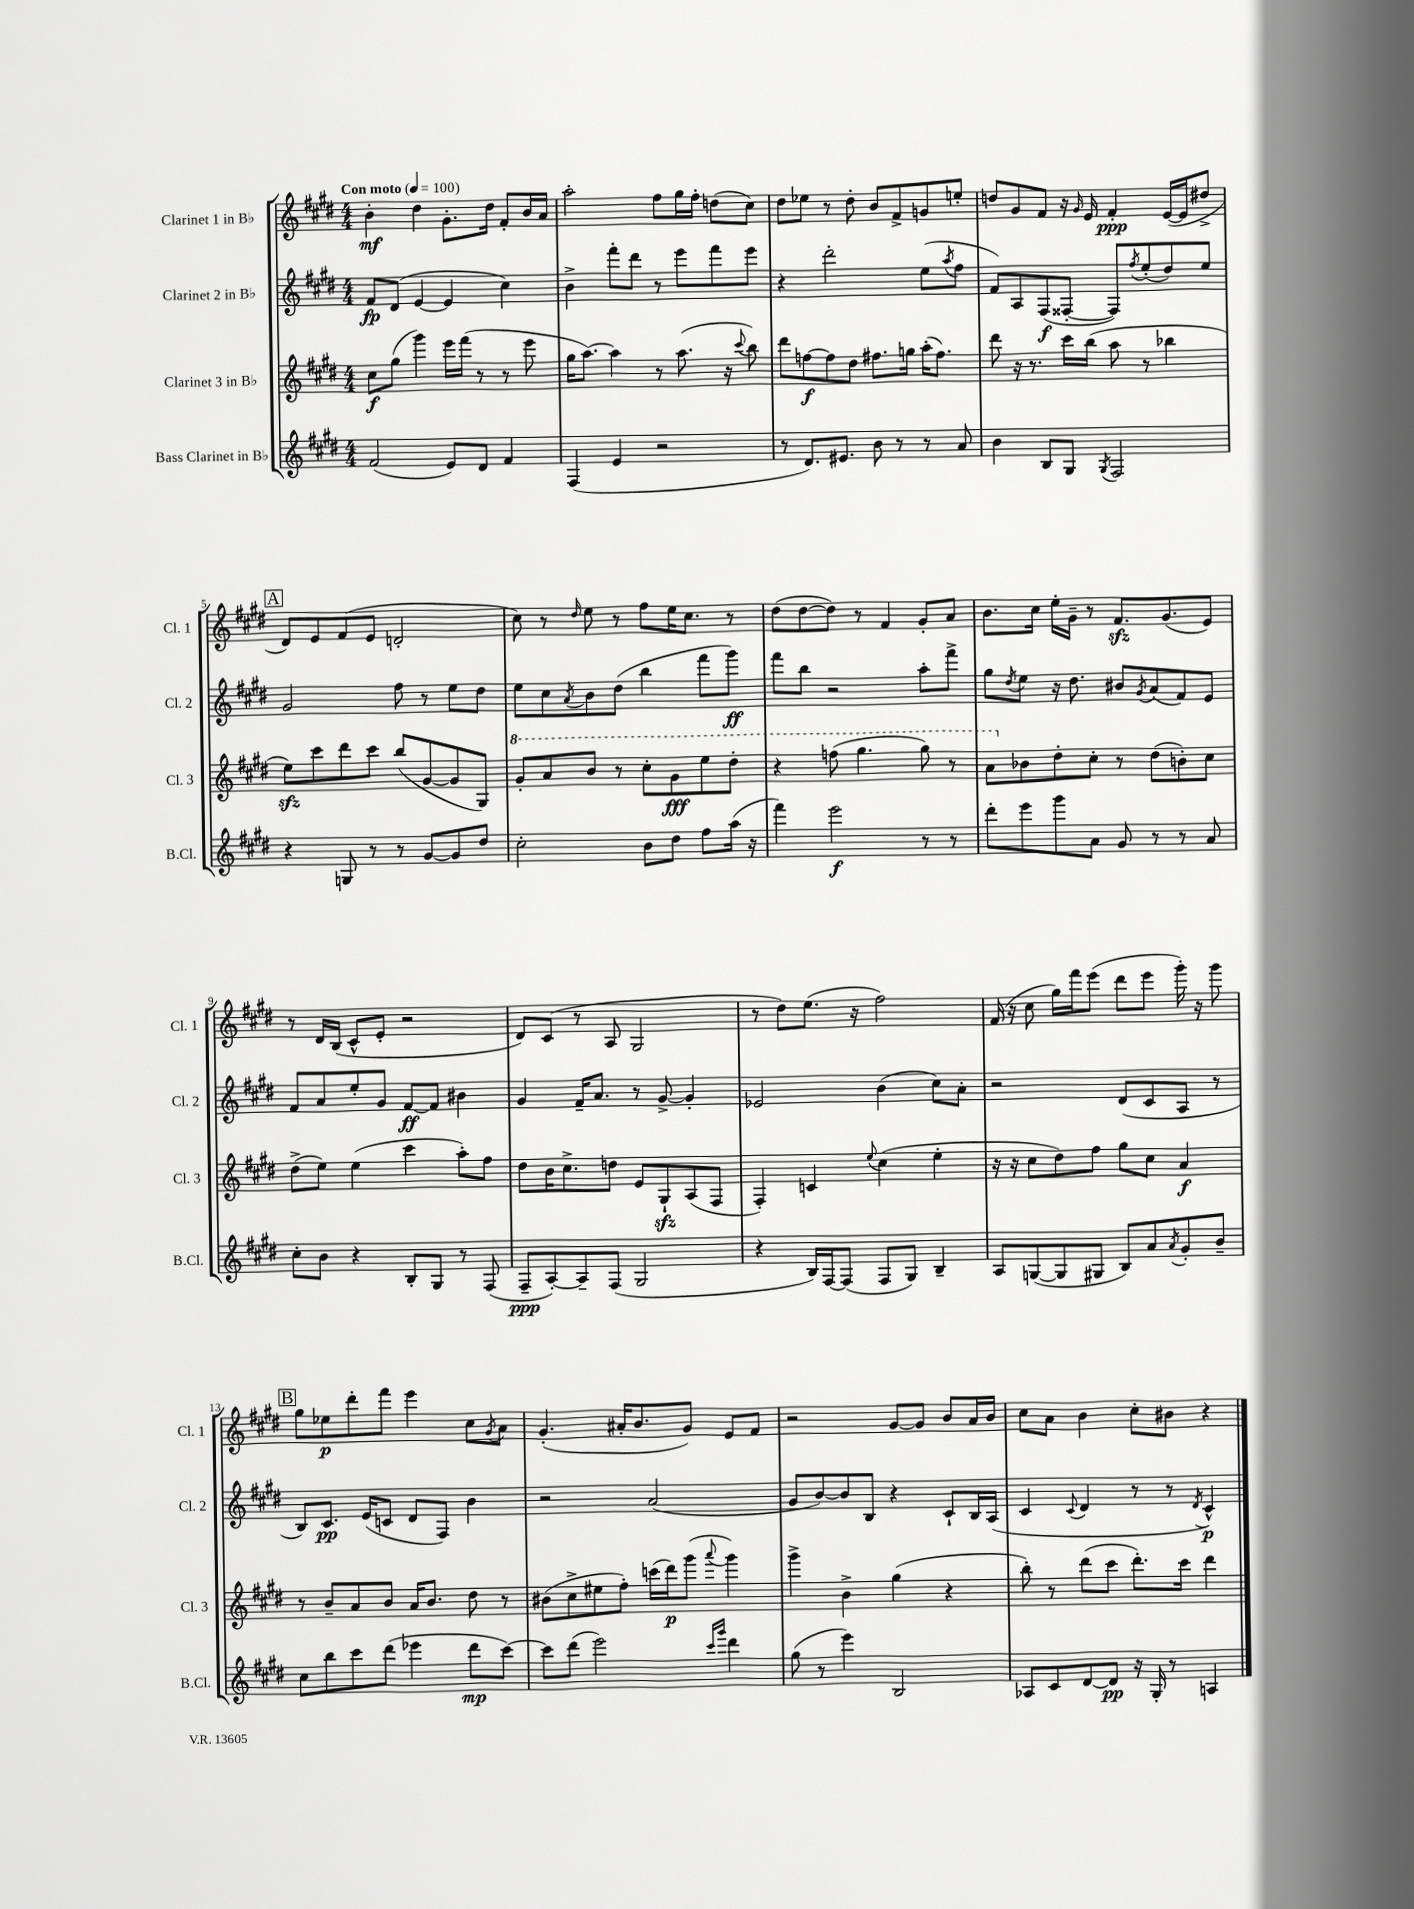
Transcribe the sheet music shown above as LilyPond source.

<<
\new StaffGroup <<
\new Staff = "s0" \with { instrumentName = "Clarinet 1 in Bb" shortInstrumentName = "Cl. 1" } {
    \clef treble \key e \major \numericTimeSignature \time 4/4 \tempo "Con moto" 4 = 100
    b'4-.\mf dis''4 gis'8.-. dis''16 fis'8-. b'16 a'16 |
    a''2-. fis''8 gis''16 fis''16-. d''8( cis''8) |
    dis''8 ees''8 r8 dis''8-. b'8 fis'8-> g'8 e''8-. |
    d''8 gis'8 fis'8 r16 \grace { gis'16 } e'16 fis'4-.\ppp e'16~( e'16 dis''8-> |
    \mark \markup { \box "A" } dis'8) e'8 fis'8( e'8 d'2-. |
    cis''8) r8 \grace { dis''16 } e''8 r8 fis''8 e''16 cis''8. r8 |
    dis''8( dis''8~ dis''8) r8 fis'4 gis'8-. a'8 |
    b'8. cis''16 e''16-. gis'16-- r8 fis'8.\sfz gis'8.( e'8) |
    r8 dis'16 b16( cis'8-^ e'8-. r2 |
    dis'8) cis'8( r8 a8 gis2 |
    r8 dis''8) e''8.( r16 fis''2) |
    fis'16( r16 cis''8 gis''16) fis'''16 e'''8( dis'''8 e'''8 gis'''16-.) r16 gis'''8 |
    \mark \markup { \box "B" } gis''8 ees''8\p dis'''8-. fis'''8 e'''4 cis''8 \acciaccatura { gis'8 } a'8 |
    gis'4.-.( ais'16-. b'8. gis'8) e'8 fis'8 |
    r2 gis'8~ gis'8 b'8 a'16 b'16 |
    cis''8 a'8 b'4 cis''8-. bis'8 r4 \bar "|." |
}
\new Staff = "s1" \with { instrumentName = "Clarinet 2 in Bb" shortInstrumentName = "Cl. 2" } {
    \clef treble \key e \major \numericTimeSignature \time 4/4
    fis'8\fp dis'8( e'4~ e'4 cis''4) |
    b'4-> fis'''8-. dis'''8 r8 e'''8 fis'''8 e'''8 |
    r4 dis'''2-. e''8( \acciaccatura { a''8 } fis''8 |
    fis'8) a8 fis8\f( fisis8~-. fisis8) \acciaccatura { fis''8 } e''8-.( dis''8) e''8 |
    \mark \markup { \box "A" } gis'2 fis''8 r8 e''8 dis''8 |
    e''8 cis''8 \acciaccatura { a'8 } b'8 dis''8( b''4 fis'''8 gis'''8\ff) |
    fis'''8 b''8 r2 a''8-. fis'''8-> |
    gis''8 \acciaccatura { dis''8 } e''8 r16 dis''8. bis'8 \acciaccatura { gis'8 } a'8( fis'8) e'8 |
    fis'8 a'8 e''8-. gis'8 fis'8~\ff fis'8 bis'4 |
    gis'4 fis'16-- a'8. r8 gis'8~-> gis'4-. |
    ees'2 b'4( cis''8) a'8-. |
    r2 dis'8( cis'8 a8 r8 |
    \mark \markup { \box "B" } b8) cis'8.\pp e'16( c'8 dis'8 fis8) b'4 |
    r2 a'2( |
    gis'8 b'8~) b'8 b8 r4 cis'8-! b16 a16( |
    cis'4 \appoggiatura { cis'8 } dis'4 r8 r8 \acciaccatura { dis'8 } cis'4-^\p) \bar "|." |
}
\new Staff = "s2" \with { instrumentName = "Clarinet 3 in Bb" shortInstrumentName = "Cl. 3" } {
    \clef treble \key e \major \numericTimeSignature \time 4/4
    cis''8\f gis''8( gis'''4) e'''16 fis'''16( r8 r8 e'''8 |
    gis''16 a''8.~) a''4 r8 a''8.( r16 \appoggiatura { cis'''8 } b''8) |
    dis'''8 f''8~\f f''8 dis''8 fis''8. g''16 a''16-.( fis''8.) |
    dis'''8 r16 r8. cis'''16 b''16( a''8 r8 bes''4 |
    \mark \markup { \box "A" } e''8\sfz) cis'''8 dis'''8 cis'''8 b''8( gis'8~ gis'8 gis8) |
    \ottava #1 gis''8-. a''8 b''8 r8 cis'''8-. gis''8\fff e'''8 dis'''8-. |
    r4 f'''8( gis'''4. gis'''8) r8 |
    a''8 \ottava #0 bes'8 dis''8-. cis''8-. r8 dis''8( b'8-.) cis''8 |
    dis''8->( e''8) e''4( cis'''4 a''8-.) fis''8 |
    dis''8 b'16 cis''8.-> d''8 e'8 gis8-!\sfz a8( fis8 |
    fis4-.) c'4 \appoggiatura { e''8 } cis''4( e''4-. |
    r16 r16 cis''8 dis''8) fis''8 gis''8 cis''8 a'4\f |
    \mark \markup { \box "B" } r8 b'8-- a'8 b'8 a'16 b'8. dis''8 r8 |
    bis'8( cis''8-> eis''8 fis''8-.) c'''16( dis'''16\p) gis'''8( \appoggiatura { a'''8 } gis'''4) |
    gis'''4-> b'4-> gis''4( r4 |
    b''8-.) r8 dis'''8( cis'''8 dis'''8.-.) cis'''16 dis'''4 \bar "|." |
}
\new Staff = "s3" \with { instrumentName = "Bass Clarinet in Bb" shortInstrumentName = "B.Cl." } {
    \clef treble \key e \major \numericTimeSignature \time 4/4
    fis'2( e'8) dis'8 fis'4 |
    fis4( e'4 r2 |
    r8 dis'8.) eis'8. b'8 r8 r8 a'8 |
    b'4 b8 gis8 \acciaccatura { gis8 } fis2 |
    \mark \markup { \box "A" } r4 g8 r8 r8 gis'8~ gis'8 dis''8 |
    cis''2-. b'8 dis''8 fis''8 a''16( r16 |
    fis'''4) e'''2\f r8 r8 |
    dis'''8-. e'''8 gis'''8 a'8 gis'8 r8 r8 a'8 |
    cis''8-. b'8 r4 b8-. gis8 r8 fis8( |
    fis8--\ppp a8~-.) a8-- fis8( gis2 |
    r4 b16) fis16~ fis8( fis8 gis8) b4-- |
    a8 g8~( g8 gis8 b8) a'8 \acciaccatura { a'8 } gis'8-. b'8-- |
    \mark \markup { \box "B" } cis''8 b''8 cis'''8 dis'''8( ees'''4 dis'''8\mp cis'''8~) |
    cis'''8 dis'''8( e'''2) \grace { cis'''16 gis'''16 } dis'''4 |
    gis''8( r8 e'''4) b2 |
    aes8 cis'8 dis'8~ dis'8\pp r16 gis16-. r8 a4 \bar "|." |
}
>>
>>
